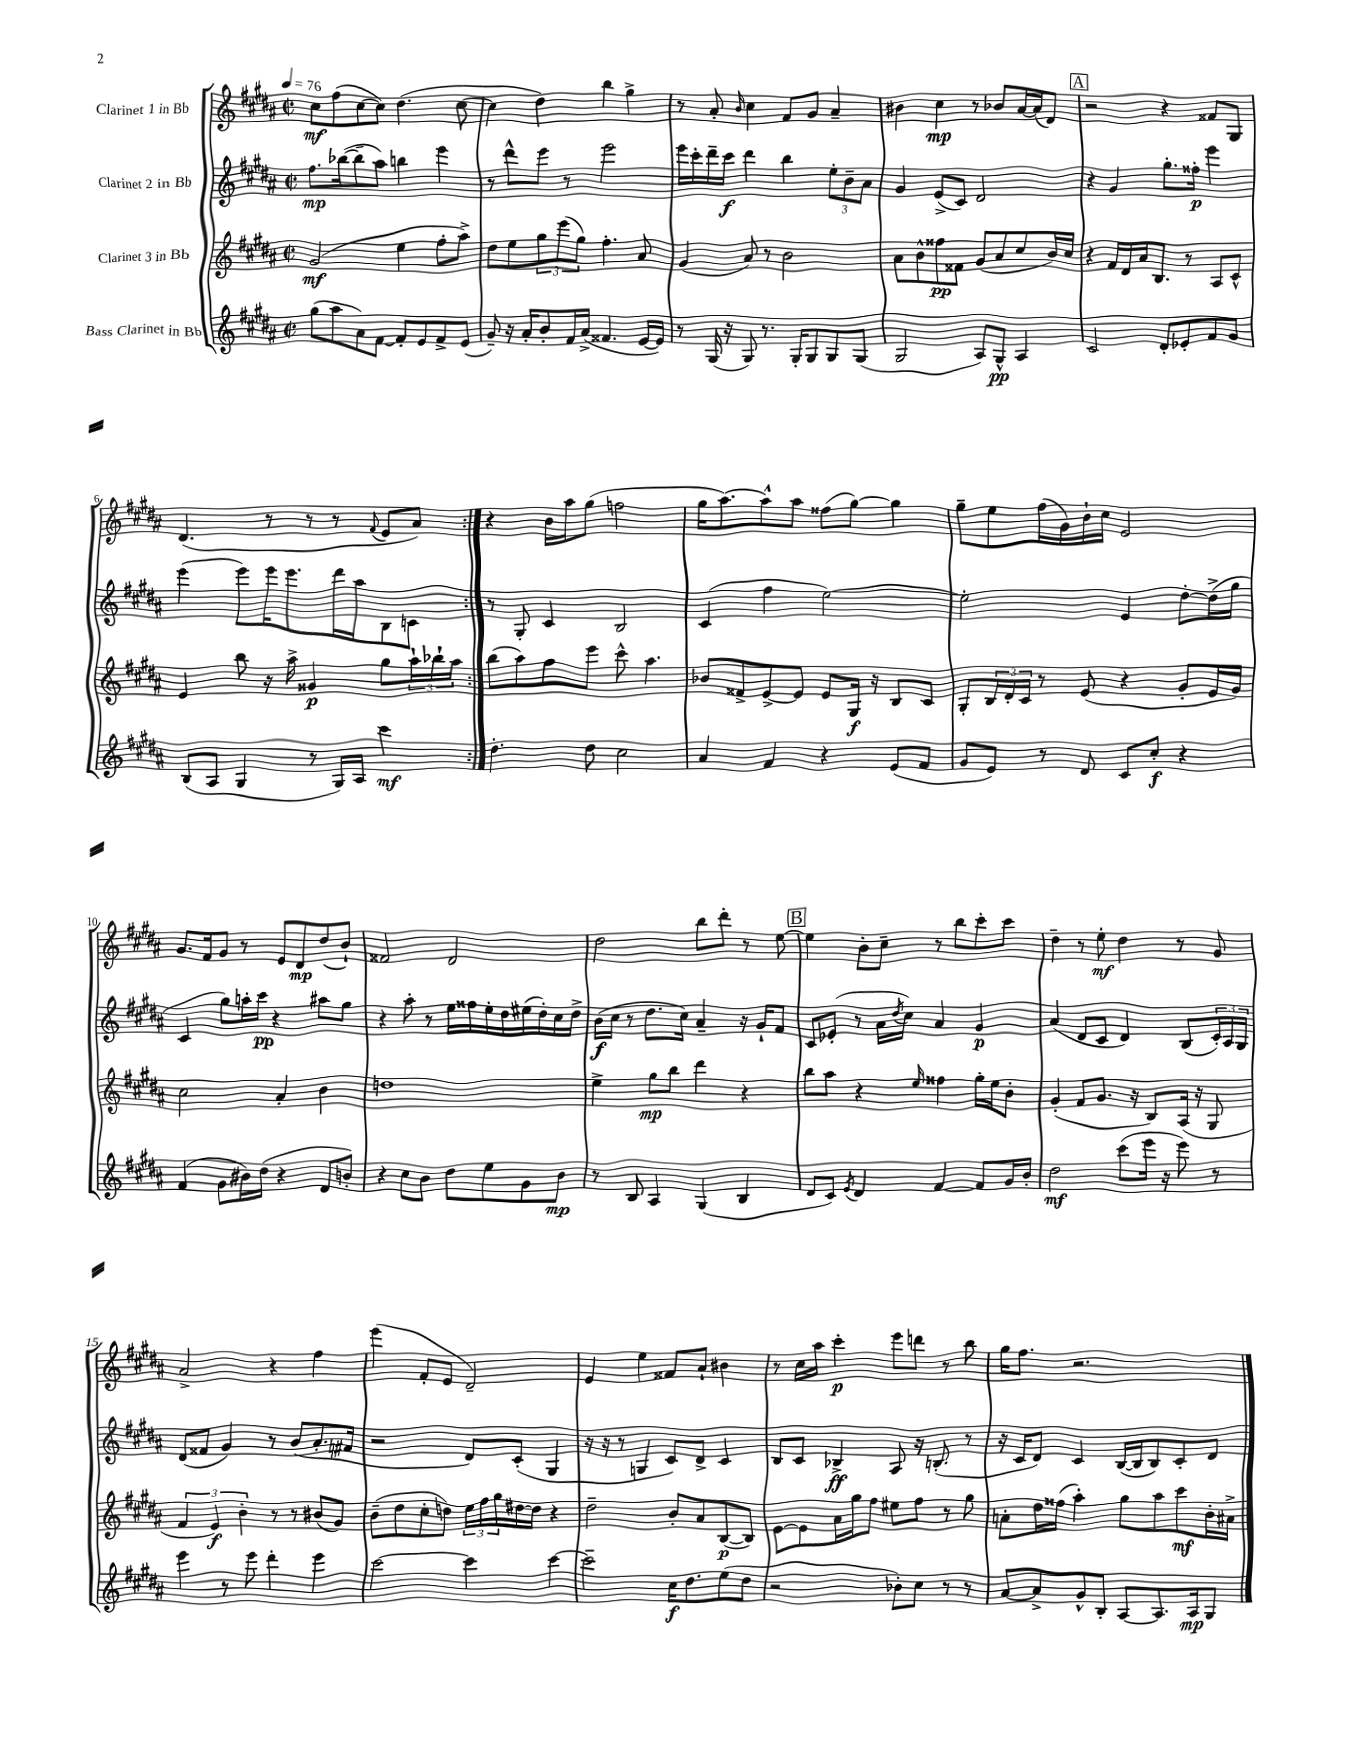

**kern	**kern	**kern	**kern
*staff4	*staff3	*staff2	*staff1
*clefG2	*clefG2	*clefG2	*clefG2
*k[f#c#g#d#a#]	*k[f#c#g#d#a#]	*k[f#c#g#d#a#]	*k[f#c#g#d#a#]
*M2/2	*M2/2	*M2/2	*M2/2
*met(c|)	*met(c|)	*met(c|)	*met(c|)
*MM76	*MM76	*MM76	*MM76
(8gg#\L	(2g#/	8.ff#\L	8cc#\L
8aa#\	.	.	(8ff#\
.	.	([16bb-\k	.
8a#\)	.	8bb-~\]	[8cc#\
[8f#\J	.	8aa#\J)	8cc#\]J)
8f#'/]L	4ee\	4bb\	(4.dd#\
8e/	.	.	.
8f#^/	8ff#'\L	4eee\	.
(8e/J	8aa#^\J)	.	[8cc#\
=	=	=	=
8g#~/)	8dd#\L	8r	4cc#\]
16r	8ee\	8ddd#^^\L	.
16a#'/LK	.	.	.
8b'/	12gg#\	8eee\J	4dd#\)
.	(12eee\	.	.
16f#/L	.	8r	.
.	12gg#\J)	.	.
(16a#^/JJ	.	.	.
4.f##/	4.ff#'\	2eee\	4bb\
.	.	.	4gg#^\
[16e/LL	8a#/	.	.
16e/]JJ)	.	.	.
=	=	=	=
8r	(4g#/	16eee\LL	8r
.	.	16ccc#'\	.
(16G#/	.	16ddd#~\	8a#'/
16r	.	16ccc#\JJ	.
.	.	.	16qqb/
8G#/)	8a#/)	4ddd#\	4cc#\
8.r	8r	.	.
.	2b\	4bb\	8f#/L
16G#'/LK	.	.	.
8G#/	.	.	8g#/J
8G#/	.	12ee'\L	4a#~/
.	.	12b~\	.
(8G#/J	.	.	.
.	.	12a#\J	.
=	=	=	=
2G#/	8a#\L	4g#/	4b#\
.	8b^^\	.	.
.	8ff##\	(8e^/L	4cc#\
.	8f##\J	8c#/J)	.
8A#/L)	(8g#/L	2d#/	8r
8G#^^/J	8a#/	.	8b-/L
4A#/	8cc#/	.	[16a#/L
.	.	.	(16a#/]J
.	16b/L)	.	8d#/J)
.	16cc#/JJ	.	.
=	=	=	=
2c#/	4r	4r	2r
.	16f#/LL	4g#/	.
.	16d#/	.	.
.	16a#/J	.	.
.	8.B/J	.	.
8d#'/L	.	8.gg#'\L	4r
8e-'/	8r	.	.
.	.	16ff##'\Jk	.
8f#/	8A#/L	4eee\	8f##/L
8g#/J	8c#^^/J	.	8G#/J
=	=	=	=
(8B/L	4e/	(4eee\	(4.d#/
8A#/J	.	.	.
4G#/	8bb\	8eee\L)	.
.	16r	16eee\K	8r
.	16aa#^\	8.eee\	.
8r	4g##/	.	8r
16G#/LL)	.	16ddd#\L	8r
16A#/JJ	.	16aa#\J	.
.	.	.	8qqf#/
4ccc#\	8gg#\L	8B\	8e/L
.	24aa#`\L	8c\J	8a#/J)
.	24bb-`\	.	.
.	24aa#\JJ	.	.
=:|!	=:|!	=:|!	=:|!
4.dd#'\	(8bb\L	8r	4r
.	8aa#\)	8G#'/	.
.	8ff#\	4c#/	16b\LL
.	.	.	16aa#\J
8dd#\	8eee\J	.	(8gg#\J
2cc#\	8ccc#^^\	2B/	2ff\
.	4.aa#\	.	.
=	=	=	=
4a#/	8b-/L	(4c#/	16gg#\LK
.	.	.	[8.aa#\)
.	8f##^/	.	.
4f#/	[8e^/	4ff#\	8aa#^^\]
.	8e/]J	.	8aa#\J
4r	8e/L	[2ee\)	(8ff##\L
.	16G#/Jk	.	[8gg#\J)
.	16r	.	.
(8e/L	8B/L	.	4gg#\]
8f#/J	8c#/J	.	.
=	=	=	=
8g#/L	8G#'/L	2ee'\]	8gg#~\L
8e/J)	24B/L	.	8ee\
.	24d#'/	.	.
.	24c#/JJ	.	.
8r	8r	.	(16ff#\L
.	.	.	16g#\)
8d#/	(8e/	.	16b`\
.	.	.	16cc#\JJ
8c#/L	4r	4e/	2e/
8cc#'/J	.	.	.
4r	8g#'/L	[8dd#'\L	.
.	16e/L	(16dd#^\]L	.
.	16g#/JJ)	16gg#\JJ	.
=	=	=	=
(4f#/	2cc#\	4c#/	8.g#/L
.	.	.	16f#/k
8g#\L	.	8gg#\L)	8g#/J
16b#\L)	.	16aa'\L	8r
(16dd#\JJ	.	16ccc#\JJ	.
4r	4a#'/	4r	8e/L
.	.	.	8d#/
8d#/L	4b\	8aa#\L	(8dd#/
8b'/J)	.	8gg#\J	8b`/J)
=	=	=	=
4r	1dd	4r	2f##/
8cc#\L	.	8aa#'\	.
8b\J	.	8r	.
8dd#\L	.	16ee\LL	2d#/
.	.	16ff##\	.
8ee\	.	16ee'\	.
.	.	16dd#\	.
8g#\	.	(16ee#\	.
.	.	16dd#'\)	.
8b\J	.	16cc#\	.
.	.	16dd#^\JJ	.
=	=	=	=
8r	4ee^\	(16b\LL	2dd#\
.	.	16cc#\JJ	.
8B/	.	8r	.
4A#/	8gg#\L	8.dd#\L	.
.	8bb\J	.	.
.	.	16cc#\Jk)	.
(4G#/	4ddd#\	4a#~/	8bb\L
.	.	.	8ddd#'\J
4B/	4r	16r	8r
.	.	16g#`/LK	.
.	.	8f#/J	[8ee\
=	=	=	=
8d#/L	8bb\L	8c#/L	4ee\]
8c#/J)	8aa#\J	(8e-'/J	.
8qe/	.	.	.
4d#/	4r	8r	8b'\L
.	.	16a#\LL	8cc#~\J
.	.	8qdd#/	.
.	.	16cc#\JJ)	.
.	16qqee/	.	.
[4f#/	4ff##\	4a#/	8r
.	.	.	8bb\L
8f#/]L	16gg#'\LL	4g#/	8ccc#'\
.	16ee\J	.	.
16g#/L	8b'\J	.	8ccc#\J
16b'/JJ	.	.	.
=	=	=	=
2dd#\	(4g#'/	(4a#/	4dd#~\
.	8f#/L	8d#/L	8r
.	8.g#/J	8c#/J	8ee'\
(8ccc#\L	.	4d#/)	4dd#\
.	16r	.	.
16eee\Jk	8B/L)	.	.
16r	.	.	.
8eee\)	(16A#/Jk	(8B/L	8r
.	16r	.	.
8r	8G#/	24c#'/L)	8g#/
.	.	24A#/	.
.	.	24G#/JJ	.
=	=	=	=
4eee\	6f#/	(8d#/L	2a#^/
.	.	8f##/J	.
.	6e/)	.	.
8r	.	4g#/)	.
.	6b'\	.	.
8eee\	.	.	.
4ddd#'\	8r	8r	4r
.	8r	(8b/L	.
4eee\	(8b#/L	8.a#'/	4ff#\
.	8g#/J)	.	.
.	.	16f#/Jk	.
=	=	=	=
[2ccc#\	(8b~\L	2r	(4eee\
.	8dd#\	.	.
.	8cc#'\	.	8f#'/L
.	8dd\J)	.	8e/J
4ccc#\]	24ee\LL	8d#/L)	2d#~/)
.	24ff#\	.	.
.	24gg#\	.	.
.	[16dd#\	(8c#'/J	.
.	16dd#\]JJ	.	.
[4ccc#\	4r	4G#/	.
=	=	=	=
2ccc#~\]	2dd#~\	16r	4e/
.	.	16r	.
.	.	8r	.
.	.	4G/	4ee\
16cc#\LK	8b'/L	8c#/L)	8f##/L
8.dd#\	.	.	.
.	8a#/	8d#^/J	8a#`/J
(8ee\	([8B/	4c#/	4b#\
8dd#\J	8B/]J)	.	.
=	=	=	=
2r	[8e\L	8B/L	8r
.	8e\]	8c#/J	16cc#\LL
.	.	.	16aa#\JJ
.	16a#\L	4B-^/	4ccc#'\
.	16gg#\J	.	.
.	8ff#\J	.	.
8b-'\L)	8ee#\L	8A#/	8eee\L
8cc#\J	8ff#\J	16r	8ddd\J
.	.	(8.B'/	.
8r	8r	.	8r
8r	8gg#\	8r	8bb\
=	=	=	=
[8a#/L	8a'\L	16r	16gg#\LK
.	.	16c#/LK	8.ff#\J
8a#^/]	16dd#\L	8d#/J)	.
.	(16ff##\JJ	.	.
8g#^^/	4aa#'\)	4c#/	2.r
8B'/J	.	.	.
[8A#/L	8gg#\L	([16B/LL	.
.	.	16B/]J	.
8.A#/]	8aa#\	8B/)	.
.	8ccc#\	8c#'/	.
16A#/k	.	.	.
8G#/J	16b'\L	8d#/J	.
.	16a#^\JJ	.	.
==	==	==	==
*-	*-	*-	*-
